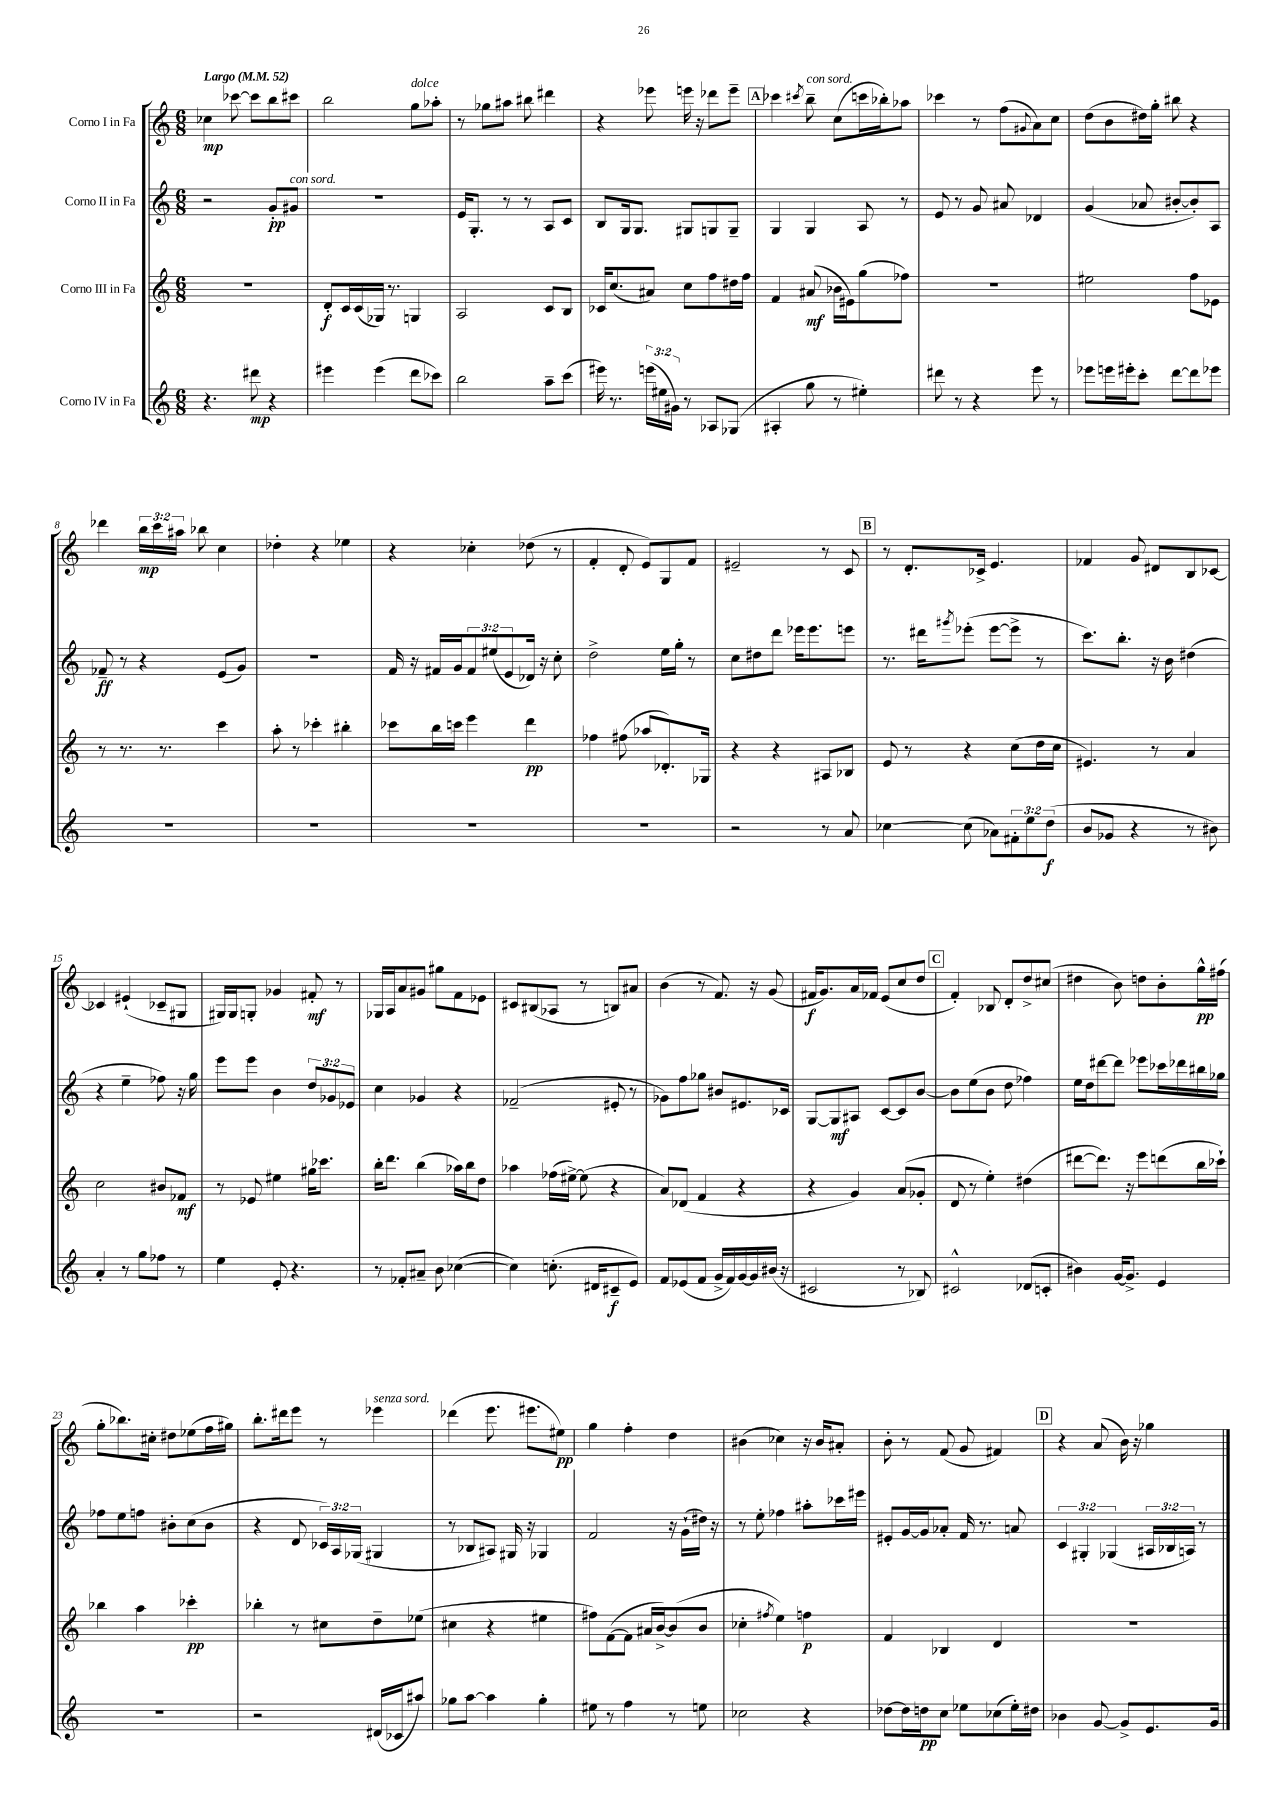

**kern	**kern	**kern	**kern
*staff4	*staff3	*staff2	*staff1
*clefG2	*clefG2	*clefG2	*clefG2
*k[]	*k[]	*k[]	*k[]
*M6/8	*M6/8	*M6/8	*M6/8
*MM52	*MM52	*MM52	*MM52
4.r	2.r	2r	4cc-
.	.	.	[8ccc-
8ddd#	.	.	8ccc-]
4r	.	8g'	8bb
.	.	8g#	8ccc#
=	=	=	=
4eee#	8d'	2.r	2bb
.	16c	.	.
.	(16c	.	.
(4eee#	16G-)	.	.
.	8.r	.	.
8ddd	4G	.	8gg
8ccc-)	.	.	8aa-'
=	=	=	=
2bb	2A	16e	8r
.	.	8.G'	.
.	.	.	8gg-
.	.	8r	8aa#
.	.	8r	8bb#
8aa~	8c	8A	4ddd#
(8ccc	8B	8c	.
=	=	=	=
16eee#)	16c-	8B	4r
8.r	(8.cc	.	.
.	.	16G	.
.	.	8.G	.
(24eee	8a#)	.	8eee-
24ee#	.	.	.
24g#)	.	.	.
8r	8cc	8G#	16eee
.	.	.	16r
8A-	8ff	8G	8ddd-
(8G-	16dd#	8G~	8eee~
.	16ff	.	.
=	=	=	=
4A#'	4f	4G	4ccc-
.	.	.	8qccc#
8gg	(8a#	4G	8bb~
8r	16b-	.	(8cc
.	16e#)	.	.
4ee#')	(8gg	8A	16ccc
.	.	.	16bb-')
.	8ff-)	8r	8aa-
=	=	=	=
8ddd#	2.r	8e	4ccc-
8r	.	8r	.
4r	.	8g	8r
.	.	8a#	(8ff
.	.	.	8qqg#
8eee	.	4d-	8a)
8r	.	.	8cc
=	=	=	=
8eee-	2ee#	(4g	(8dd
16eee	.	.	8b
16eee#'	.	.	.
8ccc'	.	8a-	16dd#)
.	.	.	16gg'
[8ddd	.	[8b#'	8bb#
8ddd]	8ff	8b#'])	4r
8eee-	8e-	8A	.
=	=	=	=
2.r	8r	8f-~	4ddd-
.	8.r	8r	.
.	.	4r	24bb
.	.	.	24ccc
.	8.r	.	.
.	.	.	24aa#
.	.	.	8bb-
.	4ccc	(8e	4cc
.	.	8g)	.
=	=	=	=
2.r	8aa'	2.r	4dd-'
.	8r	.	.
.	4ccc-'	.	4r
.	4bb#'	.	4ee-
=	=	=	=
2.r	8ccc-	16f	4r
.	.	16r	.
.	16bb	16f#	.
.	16ccc	16g	.
.	4eee	12f#	4cc-'
.	.	(12ee#	.
.	.	12e	.
.	4ddd	16d-)	(8dd-
.	.	16r	.
.	.	8cc'	8r
=	=	=	=
2.r	4ff-	2dd^	4f'
.	(8ff#	.	8d'
.	8aa-	.	8e)
.	8.d-')	16ee	8G
.	.	16gg'	.
.	.	8r	8f
.	16G-	.	.
=	=	=	=
2r	4r	8cc	2e#~
.	.	8dd#	.
.	4r	8ddd	.
.	.	16eee-	.
.	.	8.eee-	.
8r	8A#	.	8r
8a	8B-	8eee	8c
=	=	=	=
[4cc-	8e	8.r	8r
.	8r	.	8.d'
.	.	16ddd#	.
.	.	8qggg#	.
(8cc-]	4r	(8eee-'	.
.	.	.	16c-^
8a-)	.	[8eee-	4.e
12f#'	(8cc	8eee-^]	.
12ee	.	.	.
.	16dd	8r	.
(12dd	.	.	.
.	16cc	.	.
=	=	=	=
8b	4.e#)	8.ccc)	4f-
8g-	.	.	.
.	.	8.bb'	.
4r	.	.	8g
.	8r	16r	8d#
.	.	16b	.
8r	4a	(4dd#	8B
8b#)	.	.	[8c-
=	=	=	=
4a'	2cc	4r	4c-]
8r	.	4ee~	(4e#`
8gg	.	.	.
8ff-	8b#	8ff-)	8c-~
8r	8f-	16r	8G#
.	.	16gg	.
=	=	=	=
4ee	8r	8eee	16G#)
.	.	.	16G#
.	8e-	8eee	8G'
8e'	4ee#	4b	4g-
4.r	.	.	.
.	16gg#	12dd	8f#'
.	8.ccc-	.	.
.	.	12g-	.
.	.	.	8r
.	.	12e-	.
=	=	=	=
8r	16bb'	4cc	16G-
.	8.ddd	.	16A
8f-'	.	.	8a
8a#~	(4bb	4g-	8g#
8b	.	.	8gg#
([4cc-	16aa-)	4r	8f
.	16bb	.	.
.	8dd	.	8e-
=	=	=	=
4cc-])	4aa-	(2f-~	8c#
.	.	.	(8B#
(8.cc'	(16ff-	.	8A-
.	[16ee#^)	.	.
.	(8ee#]	.	8r
16d#	.	.	.
8c#~	4r	8e#'	8B)
8e)	.	8r	8a#
=	=	=	=
8f	8a)	8g-)	(4b
(8e-	(8d-	8ff	.
8f	4f	8gg-	8r
16g^	.	8b#	8.f)
16f)	.	.	.
[16g	4r	8.e#	.
16g]	.	.	16r
(16b#	.	.	(8g
16r	.	16c-	.
=	=	=	=
2c#	4r	[8G	16f#
.	.	.	8.g)
.	.	8G]	.
.	4g)	8A#	16a
.	.	.	16f-
.	.	[8c	(8e
8r	(8a	8c]	8cc
8B-)	8g-'	[8b	8dd
=	=	=	=
2c#^^	8d	8b]	4f')
.	8r	(8ee	.
.	4ee')	8b	8B-
.	.	8dd	8d'
(8d-	(4dd#	4ff-)	8dd^
8c'	.	.	(8cc#
=	=	=	=
4b#)	[8ddd#	16ee	4dd#
.	.	16dd	.
.	8.ddd#])	[8ddd#	.
[16g	.	8ddd#]	8b)
8.g^]	16r	.	.
.	8eee	8eee-	8dd
4e	(8ddd	16ccc-	8b'
.	.	16ddd-	.
.	16bb	16bb#	16gg^^
.	16ccc-`)	16gg-	(16ff#
=	=	=	=
2.r	4bb-	8ff-	8gg'
.	.	8ee	8.bb-)
.	4aa	8ff	.
.	.	.	16cc#'
.	.	8b#'	8dd#
.	4ccc-'	(8cc	(8ee-
.	.	8b#	16ff
.	.	.	16gg#)
=	=	=	=
2r	4bb-'	4r	8.bb'
.	.	.	16ddd#
.	8r	8d	8eee
.	8cc#	24c-)	8r
.	.	24A	.
.	.	(24G-	.
(16d#	8dd~	4G#	4eee-
16c-	.	.	.
8aa#)	(8ee-	.	.
=	=	=	=
8gg-	4cc#	8r	(4ddd-
[8aa	.	8B-	.
4aa]	4r	8A#)	8.eee
.	.	16G#	.
.	.	16r	8.eee#
4gg-'	4ee#	4G-	.
.	.	.	8ee#)
=	=	=	=
8ee#	8ff#)	2f	4gg
8r	([8f	.	.
4ff	8f]	.	4ff'
.	16a#	.	.
.	[16b^)	.	.
8r	(8b]	16r	4dd
.	.	(16g`	.
8ee	8b	16dd#)	.
.	.	16r	.
=	=	=	=
2cc-	4cc-'	8r	(4b#
.	.	8ee'	.
.	8qff#	.	.
.	4ee)	4ff-	4cc-)
4r	4ff	8aa#'	16r
.	.	.	16b#
.	.	16ccc-	8a#'
.	.	16eee#	.
=	=	=	=
[8dd-	4f	8e#'	8b'
16dd-]	.	[16g	8r
16dd	.	16g]	.
8cc	4B-	8a-'	(8f
8ee-	.	16f	8g
.	.	8.r	.
(8cc-	4d	.	4f#)
16ee-')	.	8a	.
16dd#	.	.	.
=	=	=	=
4b-	2.r	6c	4r
.	.	6G#'	.
[8g	.	.	(8a
.	.	(6G-	.
8g^]	.	.	16b)
.	.	.	16r
8.e	.	24A#	4gg-
.	.	24B-	.
.	.	24A)	.
.	.	8r	.
16g	.	.	.
==	==	==	==
*-	*-	*-	*-
